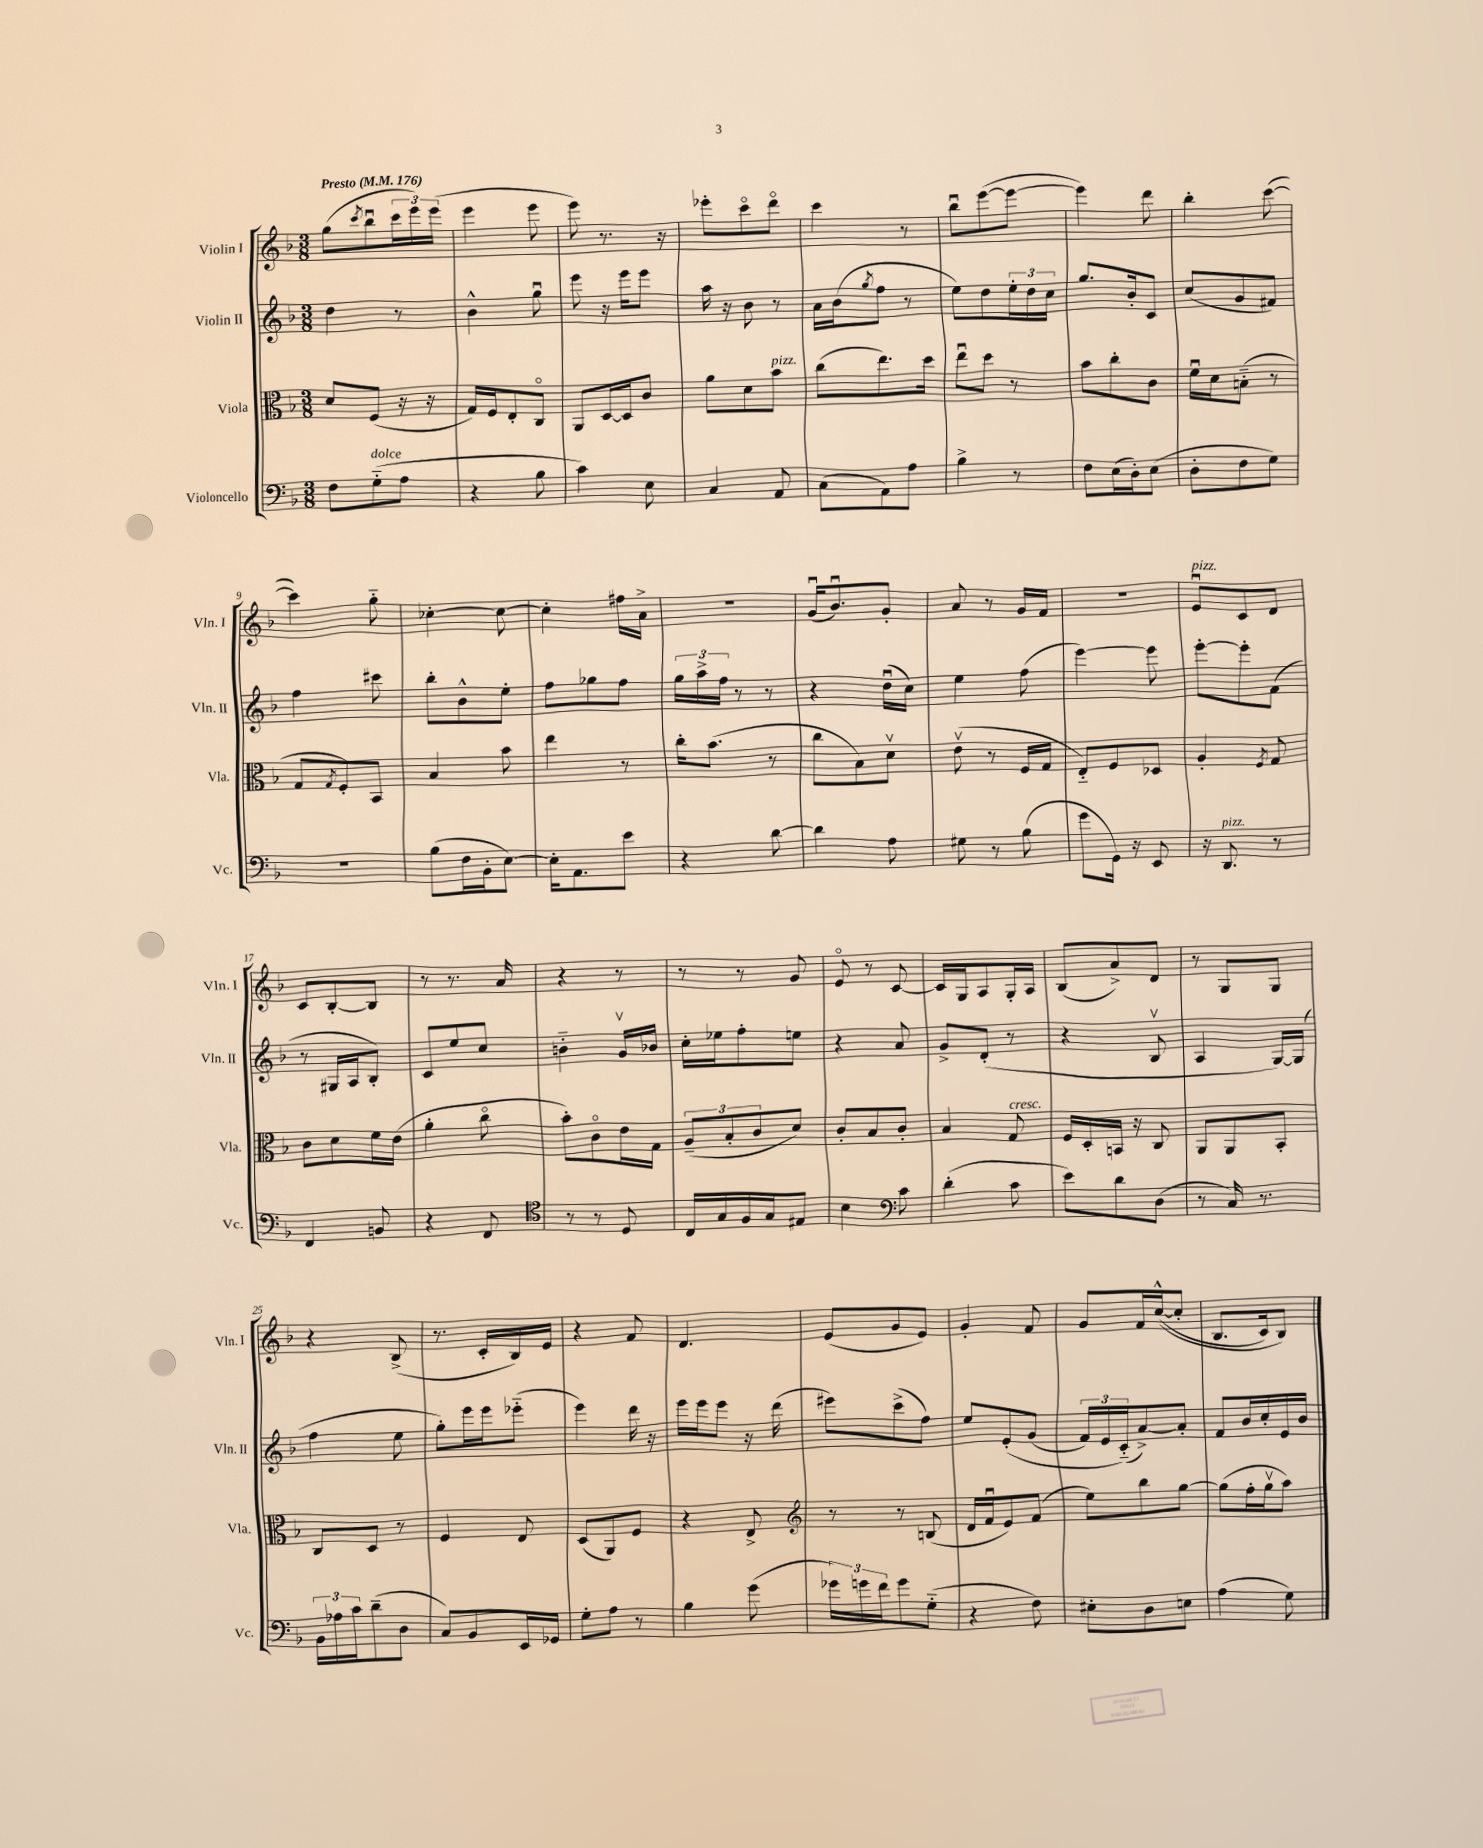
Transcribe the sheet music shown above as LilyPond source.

<<
\new StaffGroup <<
\new Staff = "s0" \with { instrumentName = "Violin I" shortInstrumentName = "Vln. I" } {
    \clef treble \key f \major \numericTimeSignature \time 3/8 \tempo "Presto" 4 = 176
    g''8( \acciaccatura { c'''8 } bes''8\downbow \tuplet 3/2 { c'''16 e'''16) e'''16( } |
    e'''4 e'''8 |
    e'''8) r8. r16 |
    ees'''8-. c'''8\flageolet d'''8\flageolet |
    c'''4 r8 |
    bes''8\downbow e'''8~( e'''8~ |
    e'''4) d'''8 |
    bes''4-. c'''8~( |
    c'''4) g''8-_ |
    ces''4~-. ces''8~ |
    ces''4-. fis''16 a'16-> |
    R4. |
    g'16\downbow( bes'8.\downbow) g'8-. |
    a'8 r8 g'16 f'16 |
    R4. |
    e'8\downbow^\markup { \italic "pizz." } c'8 d'8 |
    c'8 bes8~-. bes8 |
    r8 r8. a'16 |
    r4 r8 |
    r8 r8 g'8 |
    e'8\flageolet r8 c'8~ |
    c'16 g16 a8 g16-. a16 |
    bes8( a'8->) d'8 |
    r8 g8 g8 |
    r4 bes8->( |
    r8. c'16-. bes16) e'16 |
    r4 f'8 |
    d'4. |
    e'8( g'8 e'8) |
    g'4-. f'8 |
    g'8 f'16 c''16~-^(\( c''8-. |
    bes8. c'16) bes8\) \bar "|." |
}
\new Staff = "s1" \with { instrumentName = "Violin II" shortInstrumentName = "Vln. II" } {
    \clef treble \key f \major \numericTimeSignature \time 3/8
    d''4 r8 |
    bes'4-^ g''8\downbow |
    e'''8 r16 e'''16 e'''8 |
    a''16 r16 bes'8 r8 |
    a'16 bes'16( \acciaccatura { g''8 } f''8 r8 |
    e''8) d''8 \tuplet 3/2 { e''16-. d''16 c''16 } |
    g''8. bes'16-. c'8 |
    c''8( g'8 fis'8) |
    f''4 cis'''8 |
    bes''8-. bes'8-^ e''8-. |
    f''8 ges''8 f''8 |
    \tuplet 3/2 { g''16 a''16-> f''16 } r8 r8 |
    r4 d''16\downbow( c''16) |
    e''4 f''8( |
    e'''4~) e'''8 |
    e'''8~-. e'''8-. f'8( |
    r8 gis16 a16 bes8-.) |
    c'8 e''8 c''8 |
    b'4-_ g'16\upbow bes'16 |
    c''16-. ees''16 f''8-. e''8 |
    r4 a'8 |
    g'8-> d'8-.( r8 |
    r4 bes8\upbow |
    a4 g16~) g16( |
    f''4 e''8 |
    g''8-.) e'''16 e'''16 ees'''8-_( |
    e'''4) d'''16 r16 |
    e'''16 e'''16 e'''8 r16 d'''16( |
    eis'''8) c'''8->( f''8) |
    e''8 e'8-.\( g'8( |
    \tuplet 3/2 { f'16) e'16 c'16-_(\) } a'8~->) a'8-. |
    f'8 bes'16 c''16-. e'16 bes'16 \bar "|." |
}
\new Staff = "s2" \with { instrumentName = "Viola" shortInstrumentName = "Vla." } {
    \clef alto \key f \major \numericTimeSignature \time 3/8
    d'8 f8( r16 r16 |
    g16) f16 e8-. c8\flageolet |
    a,8 d16~ d16 c'8 |
    a'8 d'8 bes'8^\markup { \italic "pizz." } |
    c''8( e''8.) d''16 |
    e''8\downbow d''8 r8 |
    bes'8 c''8-. c'8 |
    f'16\downbow d'16 b8-_( r8 |
    g8 \acciaccatura { g8 } f8-.) bes,8 |
    bes4 bes'8 |
    e''4 r8 |
    c''16-. bes'8.( r8 |
    c''8 bes8) d'8\upbow |
    e'8\upbow( r8 f16 g16 |
    e8-_) f8 des8 |
    a4-. \acciaccatura { f8 } g8 |
    c'8 d'8 f'16 e'16( |
    a'4-. c''8\flageolet |
    bes'8-.) c'8\flageolet e'16 g16 |
    \tuplet 3/2 { a8--( bes8-. c'8 } d'8) |
    c'8-. bes8 c'8-. |
    bes4 g8^\markup { \italic "cresc." } |
    f16 d16-. b,16 r16 c8 |
    a,8 a,8 bes,8-. |
    c8 d8 r8 |
    f4 e8 |
    d8( a,8) f8 |
    r4 e8-> |
    \clef treble r8 r8 b8( |
    d'16 f'16\downbow e'8) f'8( |
    e''8) bes''8 g''8~ |
    g''8( f''16-. g''16\upbow a''8) \bar "|." |
}
\new Staff = "s3" \with { instrumentName = "Violoncello" shortInstrumentName = "Vc." } {
    \clef bass \key f \major \numericTimeSignature \time 3/8
    f8 g8-_^\markup { \italic "dolce" }( a8 |
    r4 bes8 |
    c'4) e8 |
    c4 a,8 |
    c8( a,8) a8 |
    bes4-> r8 |
    f8 e16( d16-.) e8( |
    d8-. f8 g8) |
    R4. |
    bes8( f16 bes,16-. e8~) |
    e16-. a,8. e'8 |
    r4 d'8~ |
    d'4 a8 |
    gis8 r8 bes8( |
    g'8 g,16) r16 e,8 |
    r16 d,8.^\markup { \italic "pizz." } r8 |
    f,4 b,8 |
    r4 f,8 |
    \clef tenor r8 r8 d8 |
    c16 g16 f16 g16 eis8 |
    bes4 \clef bass c'8 |
    d'4-.( c'8 |
    e'8) d'8 d8( |
    r8 c16) r8. |
    \tuplet 3/2 { bes,16 aes16 c'16 } d'8--( d8 |
    c8) bes,8 e,16 ges,16 |
    g8-. a8 r8 |
    bes4 g'8( |
    \tuplet 3/2 { ges'16) g'16 f'16 } g'8 g8-_( |
    r4 f8) |
    eis8-. d8 e8 |
    a4( g8) \bar "|." |
}
>>
>>
